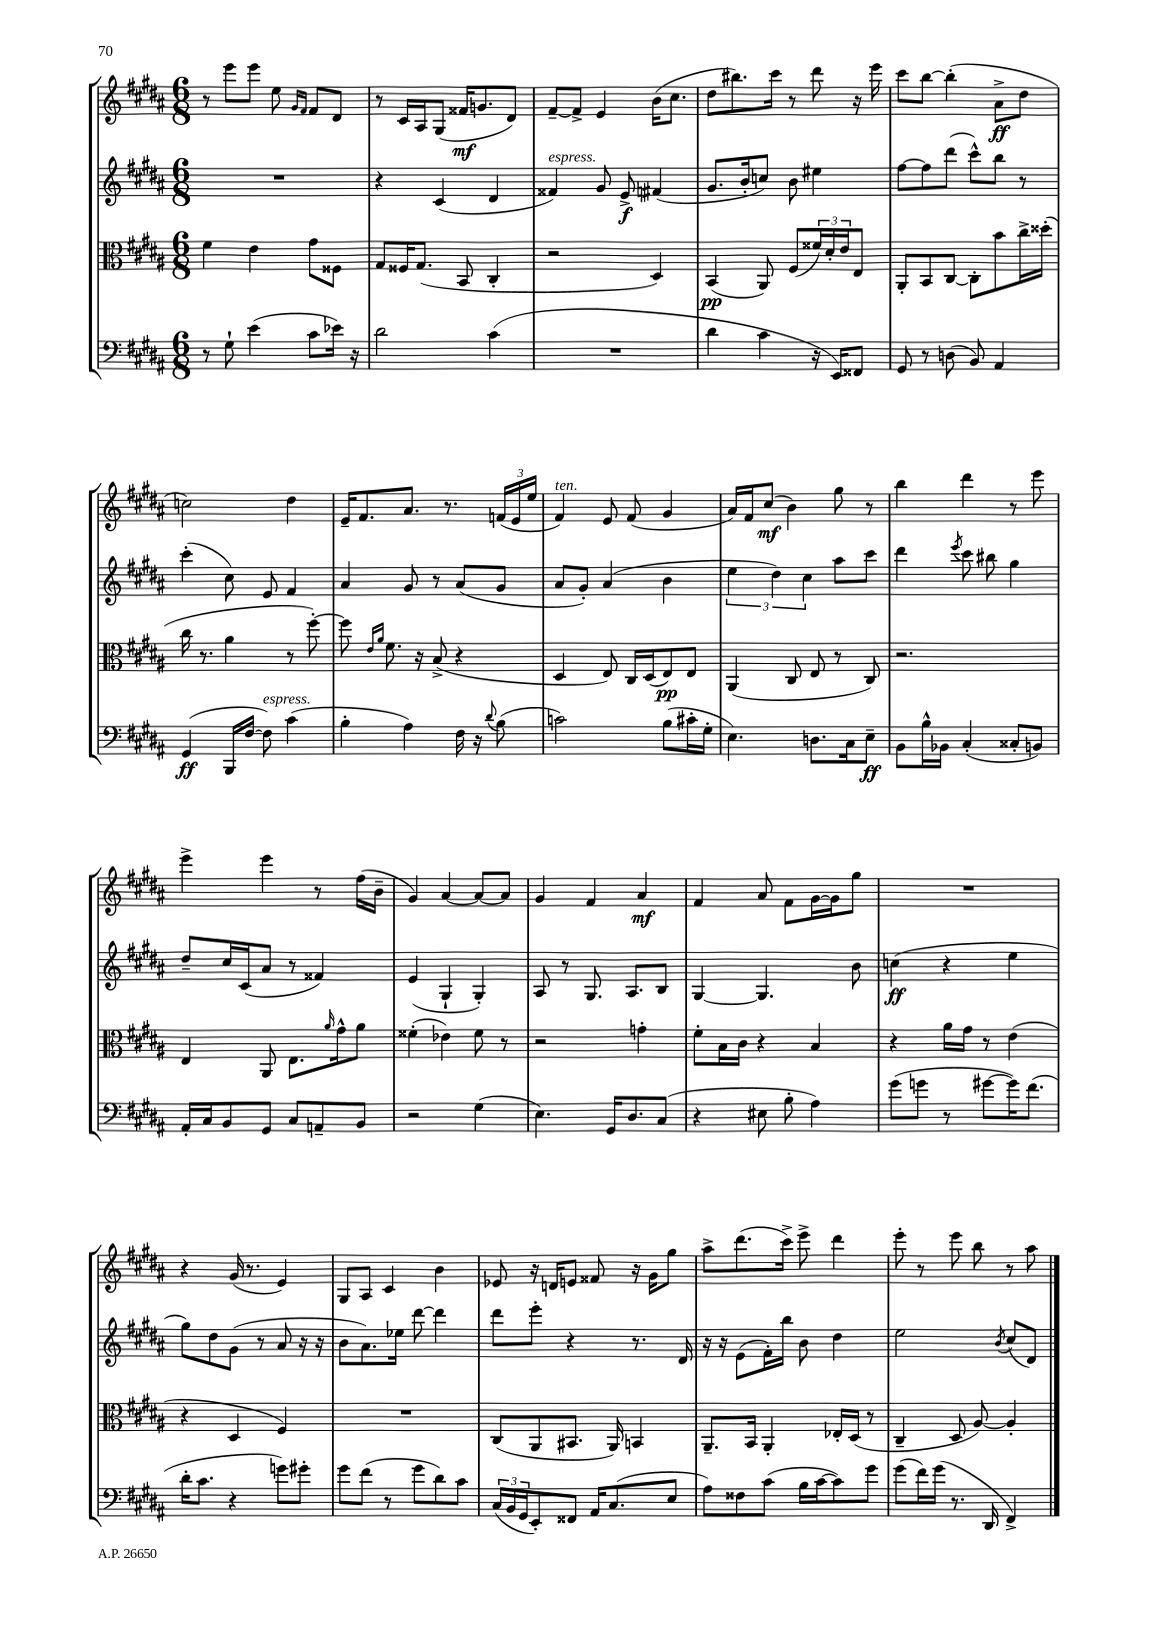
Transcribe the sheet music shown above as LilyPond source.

<<
\new StaffGroup <<
\new Staff = "s0" {
    \clef treble \key b \major \numericTimeSignature \time 6/8
    r8 e'''8 e'''8 e''8 \grace { gis'16 fis'16 } fis'8 dis'8 |
    r8 cis'16 ais16 gis8( fisis'16\mf g'8. dis'8) |
    fis'8~-- fis'8-> e'4 b'16( cis''8. |
    dis''8 bis''8.) cis'''16 r8 dis'''8 r16 e'''16 |
    cis'''8 b''8~ b''4-.( ais'8->\ff dis''8 |
    c''2) dis''4 |
    e'16-- fis'8. ais'8. r8. \tuplet 3/2 { f'16( e'16 e''16 } |
    fis'4^\markup { \italic "ten." }) e'8 fis'8( gis'4 |
    ais'16) fis'16 cis''8\mf( b'4) gis''8 r8 |
    b''4 dis'''4 r8 e'''8 |
    e'''4-> e'''4 r8 fis''16( b'16-- |
    gis'4) ais'4~ ais'8~ ais'8 |
    gis'4 fis'4 ais'4\mf |
    fis'4 ais'8 fis'8 gis'16~ gis'16 gis''8 |
    R2. |
    r4 gis'16( r8. e'4) |
    gis8 ais8 cis'4 b'4 |
    ees'8 r16 d'16 e'8 fisis'8 r16 gis'16 gis''8 |
    ais''8-> dis'''8.( cis'''16->) e'''8-> dis'''4 |
    e'''8-. r8 e'''8 b''8 r8 ais''8 \bar "|." |
}
\new Staff = "s1" {
    \clef treble \key b \major \numericTimeSignature \time 6/8
    R2. |
    r4 cis'4( dis'4 |
    fisis'4^\markup { \italic "espress." }) gis'8 e'8->\f fis'4( |
    gis'8. b'16-. c''8) b'8 eis''4 |
    fis''8~ fis''8 dis'''8( cis'''8-^) b''8 r8 |
    cis'''4-.( cis''8) e'8 fis'4 |
    ais'4 gis'8 r8 ais'8( gis'8 |
    ais'8 gis'8-.) ais'4( b'4 |
    \tuplet 3/2 { e''4 dis''4) cis''4 } ais''8 cis'''8 |
    dis'''4 \acciaccatura { e'''8 } cis'''8 bis''8 gis''4 |
    dis''8-- cis''16 cis'16( ais'8 r8 fisis'4) |
    e'4( gis4-! gis4-.) |
    ais8 r8 gis8. ais8. b8 |
    gis4~ gis4. b'8 |
    c''4\ff( r4 e''4 |
    gis''8) dis''8 gis'8( r8 ais'8 r16 r16 |
    b'8 ais'8.) ees''16 dis'''8~ dis'''4 |
    dis'''8 e'''8-. r4 r8. dis'16 |
    r16 r16 e'8( fis'16-.) b''16 b'8 dis''4 |
    e''2 \acciaccatura { b'8 } cis''8( dis'8) \bar "|." |
}
\new Staff = "s2" {
    \clef alto \key b \major \numericTimeSignature \time 6/8
    fis'4 e'4 gis'8 fisis8 |
    gis8 fisis16 gis8.( b,8 cis4-. |
    r2 dis4) |
    b,4\pp( ais,8) fis8( \tuplet 3/2 { fisis'16) dis'16-. e'16 } e8 |
    ais,8-. b,8 cis8~ cis8-. b'8 cis''16-> disis''16-.( |
    cis''16 r8. ais'4 r8 fis''8~-.) |
    fis''8 \grace { e'16 ais'16 } fis'8. r16 b8->( r4 |
    dis4 e8) cis16 dis16( e8\pp) e8 |
    ais,4( cis8 e8 r8 cis8) |
    r2. |
    e4 ais,8 e8. \grace { ais'16 } gis'16-^ ais'8 |
    fisis'4-.( ees'4) fisis'8 r8 |
    r2 g'4-. |
    fis'8-. b16 cis'16 r4 b4 |
    r4 ais'16 gis'16 r8 e'4( |
    r4 dis4 fis4) |
    R2. |
    cis8( ais,8 bis,8. ais,16) b,4 |
    ais,8.-- b,16 ais,4-. ees16-. dis16( r8 |
    cis4-- dis8 ais8~) ais4-. \bar "|." |
}
\new Staff = "s3" {
    \clef bass \key b \major \numericTimeSignature \time 6/8
    r8 gis8-! e'4( cis'8 ees'16) r16 |
    dis'2 cis'4( |
    R2. |
    dis'4 cis'4 r16 e,16) fisis,8 |
    gis,8 r8 d8( b,8) ais,4 |
    gis,4\ff( b,,16 fis16~ fis8^\markup { \italic "espress." }) cis'4( |
    b4-. ais4) fis16 r16 \appoggiatura { dis'8 } b8( |
    c'2) b8( cis'16-. gis16-. |
    e4.) d8. cis16 e8--\ff |
    b,8 b16-^ bes,16 cis4-.( cisis8-. b,8) |
    ais,16-. cis16 b,8 gis,8 cis8 a,8-- b,8 |
    r2 gis4( |
    e4.) gis,16 dis8. cis8( |
    r4 eis8 b8-. ais4) |
    gis'8( g'8 r8 gis'8~ gis'16) fis'8.( |
    dis'16-. cis'8. r4 g'8) gis'8-. |
    gis'8 fis'8( r8 gis'8 dis'8) cis'8 |
    \tuplet 3/2 { cis16( b,16 gis,16 } e,8-.) fisis,8 ais,16 cis8.( e8 |
    ais8) fisis8 cis'8( b16 cis'16~ cis'8) gis'8 |
    gis'8( fis'16) gis'16( r8. dis,16 fis,4->) \bar "|." |
}
>>
>>
\layout { \context { \Score \remove "Bar_number_engraver" } }
